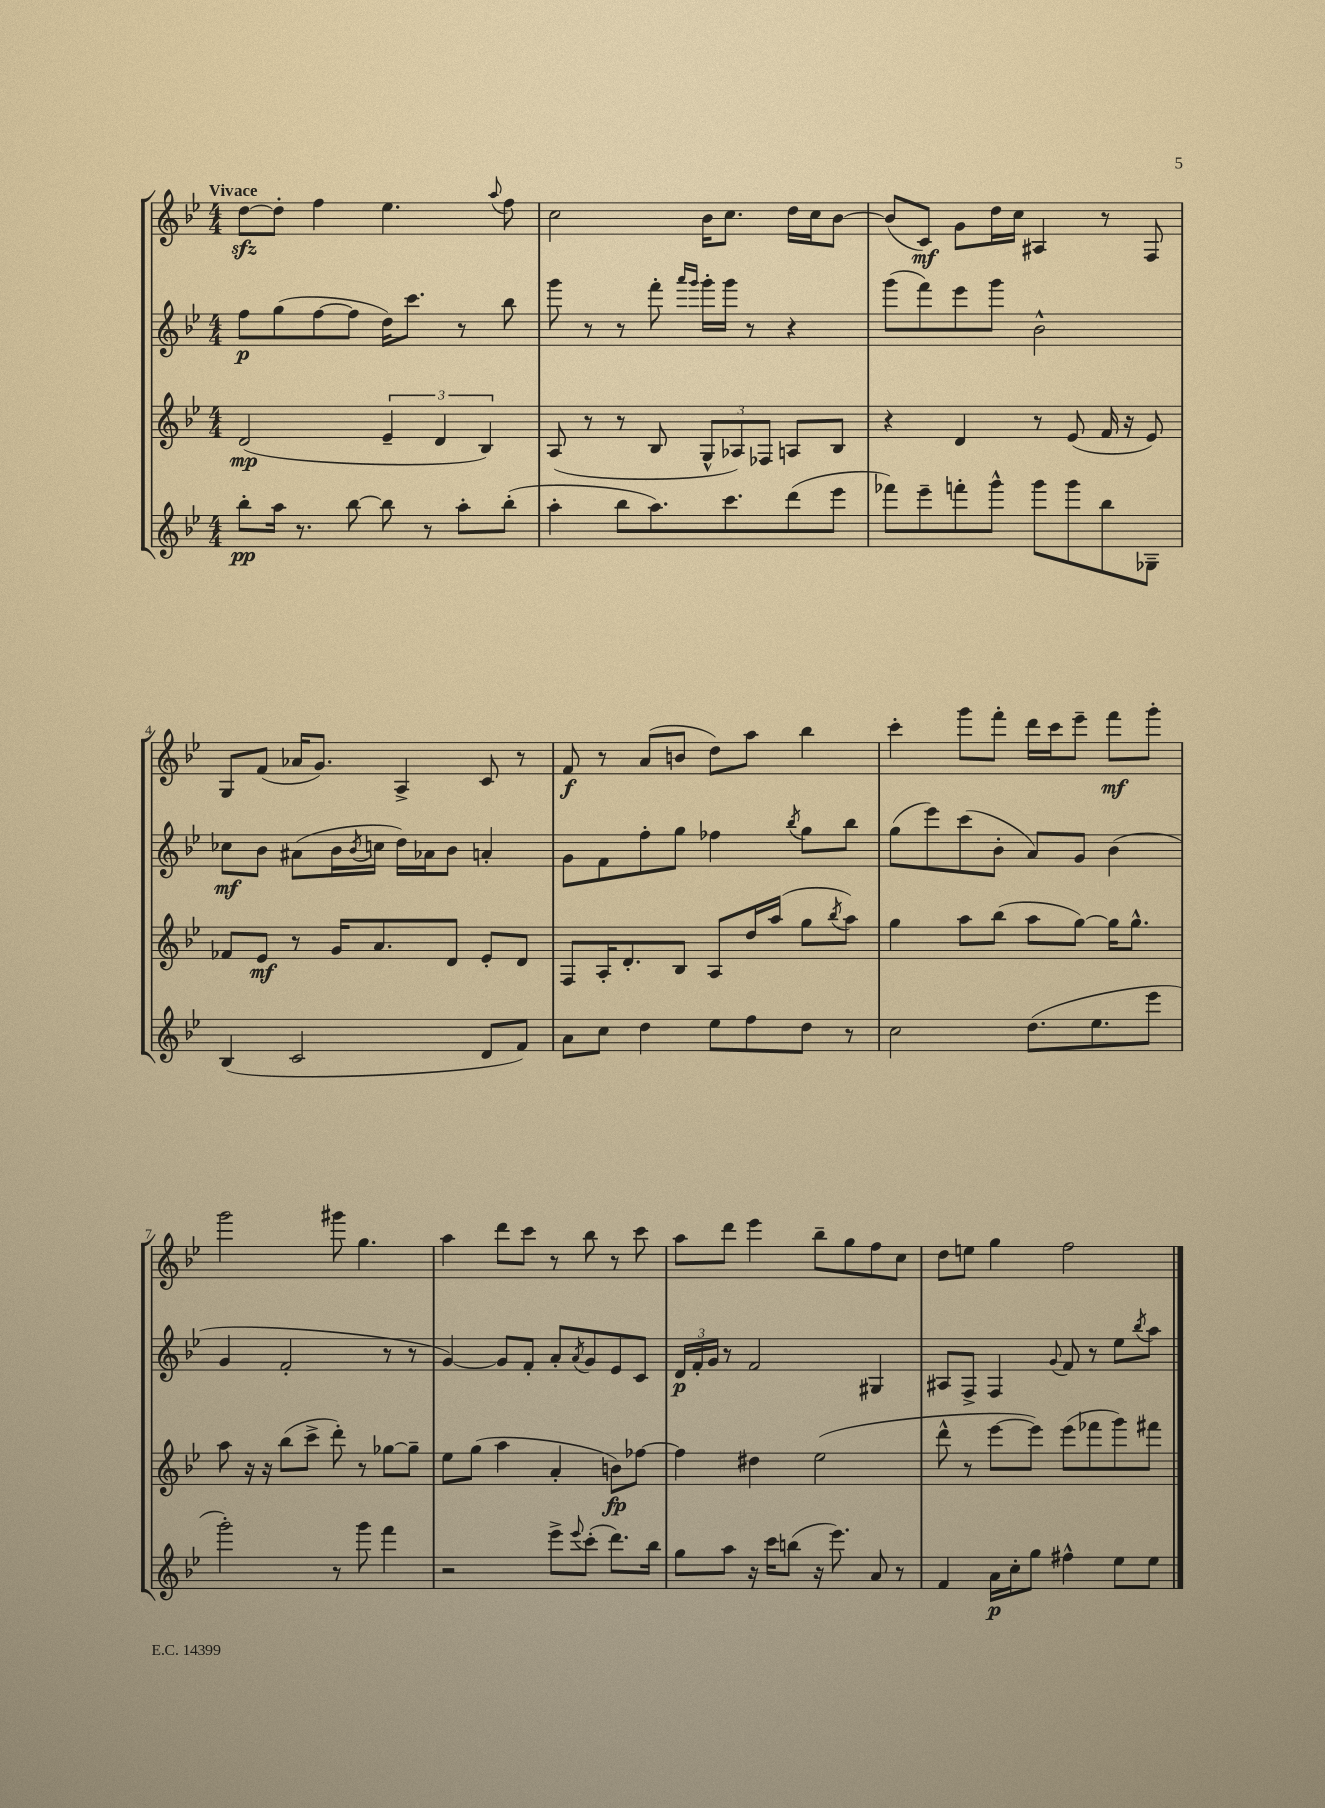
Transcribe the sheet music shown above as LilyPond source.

<<
\new StaffGroup <<
\new Staff = "s0" {
    \clef treble \key bes \major \numericTimeSignature \time 4/4 \tempo "Vivace"
    d''8~\sfz d''8-. f''4 ees''4. \appoggiatura { a''8 } f''8 |
    c''2 bes'16 c''8. d''16 c''16 bes'8~ |
    bes'8( c'8\mf) g'8 d''16 c''16 ais4 r8 f8 |
    g8 f'8( aes'16 g'8.) a4-> c'8 r8 |
    f'8\f r8 a'8( b'8 d''8) a''8 bes''4 |
    c'''4-. g'''8 f'''8-. d'''16 c'''16 ees'''8-- f'''8\mf g'''8-. |
    g'''2 gis'''8 g''4. |
    a''4 d'''8 c'''8 r8 bes''8 r8 c'''8 |
    a''8 d'''8 ees'''4 bes''8-- g''8 f''8 c''8 |
    d''8 e''8 g''4 f''2 \bar "|." |
}
\new Staff = "s1" {
    \clef treble \key bes \major \numericTimeSignature \time 4/4
    f''8\p g''8( f''8~ f''8 d''16) c'''8. r8 bes''8 |
    g'''8 r8 r8 f'''8-. \grace { a'''16 g'''16 } g'''16-. g'''16 r8 r4 |
    g'''8( f'''8) ees'''8 g'''8 bes'2-^ |
    ces''8\mf bes'8 ais'8( bes'16 \acciaccatura { bes'8 } c''16 d''16) aes'16 bes'8 a'4-. |
    g'8 f'8 f''8-. g''8 fes''4 \acciaccatura { bes''8 } g''8 bes''8 |
    g''8( ees'''8) c'''8( bes'8-. a'8) g'8 bes'4( |
    g'4 f'2-. r8 r8 |
    g'4~) g'8 f'8-. a'8-. \acciaccatura { a'8 } g'8 ees'8 c'8 |
    \tuplet 3/2 { d'16\p f'16-. g'16 } r8 f'2 gis4 |
    ais8 f8-> f4 \appoggiatura { g'8 } f'8 r8 ees''8 \acciaccatura { bes''8 } a''8 \bar "|." |
}
\new Staff = "s2" {
    \clef treble \key bes \major \numericTimeSignature \time 4/4
    d'2\mp( \tuplet 3/2 { ees'4-- d'4 bes4) } |
    a8( r8 r8 bes8 \tuplet 3/2 { g8-^ aes8) fes8 } a8 bes8 |
    r4 d'4 r8 ees'8( f'16 r16 ees'8) |
    fes'8 ees'8\mf r8 g'16 a'8. d'8 ees'8-. d'8 |
    f8 a16-. d'8.-. bes8 a8 d''16 a''16( g''8 \acciaccatura { bes''8 } a''8) |
    g''4 a''8 bes''8( a''8 g''8~) g''16 g''8.-^ |
    a''8 r16 r16 bes''8( c'''8-> d'''8-.) r8 ges''8~ ges''8-- |
    ees''8 g''8( a''4 a'4-. b'8\fp) fes''8~ |
    fes''4 dis''4 ees''2( |
    d'''8-^ r8 ees'''8~ ees'''8) ees'''8( fes'''8 g'''8) fis'''8 \bar "|." |
}
\new Staff = "s3" {
    \clef treble \key bes \major \numericTimeSignature \time 4/4
    bes''8-.\pp a''16 r8. bes''8~ bes''8 r8 a''8-. bes''8-.( |
    a''4-. bes''8 a''8.) c'''8. d'''8( ees'''8 |
    fes'''8) ees'''8-- f'''8-. g'''8-^ g'''8 g'''8 bes''8 ges8-- |
    bes4( c'2 d'8 f'8) |
    a'8 c''8 d''4 ees''8 f''8 d''8 r8 |
    c''2 d''8.( ees''8. ees'''8 |
    g'''2-.) r8 g'''8 f'''4 |
    r2 ees'''8-> \appoggiatura { ees'''8 } c'''8-.( d'''8.) bes''16 |
    g''8 a''8 r16 c'''16 b''8( r16 ees'''8.) a'8 r8 |
    f'4 a'16\p c''16-. g''8 fis''4-^ ees''8 ees''8 \bar "|." |
}
>>
>>
